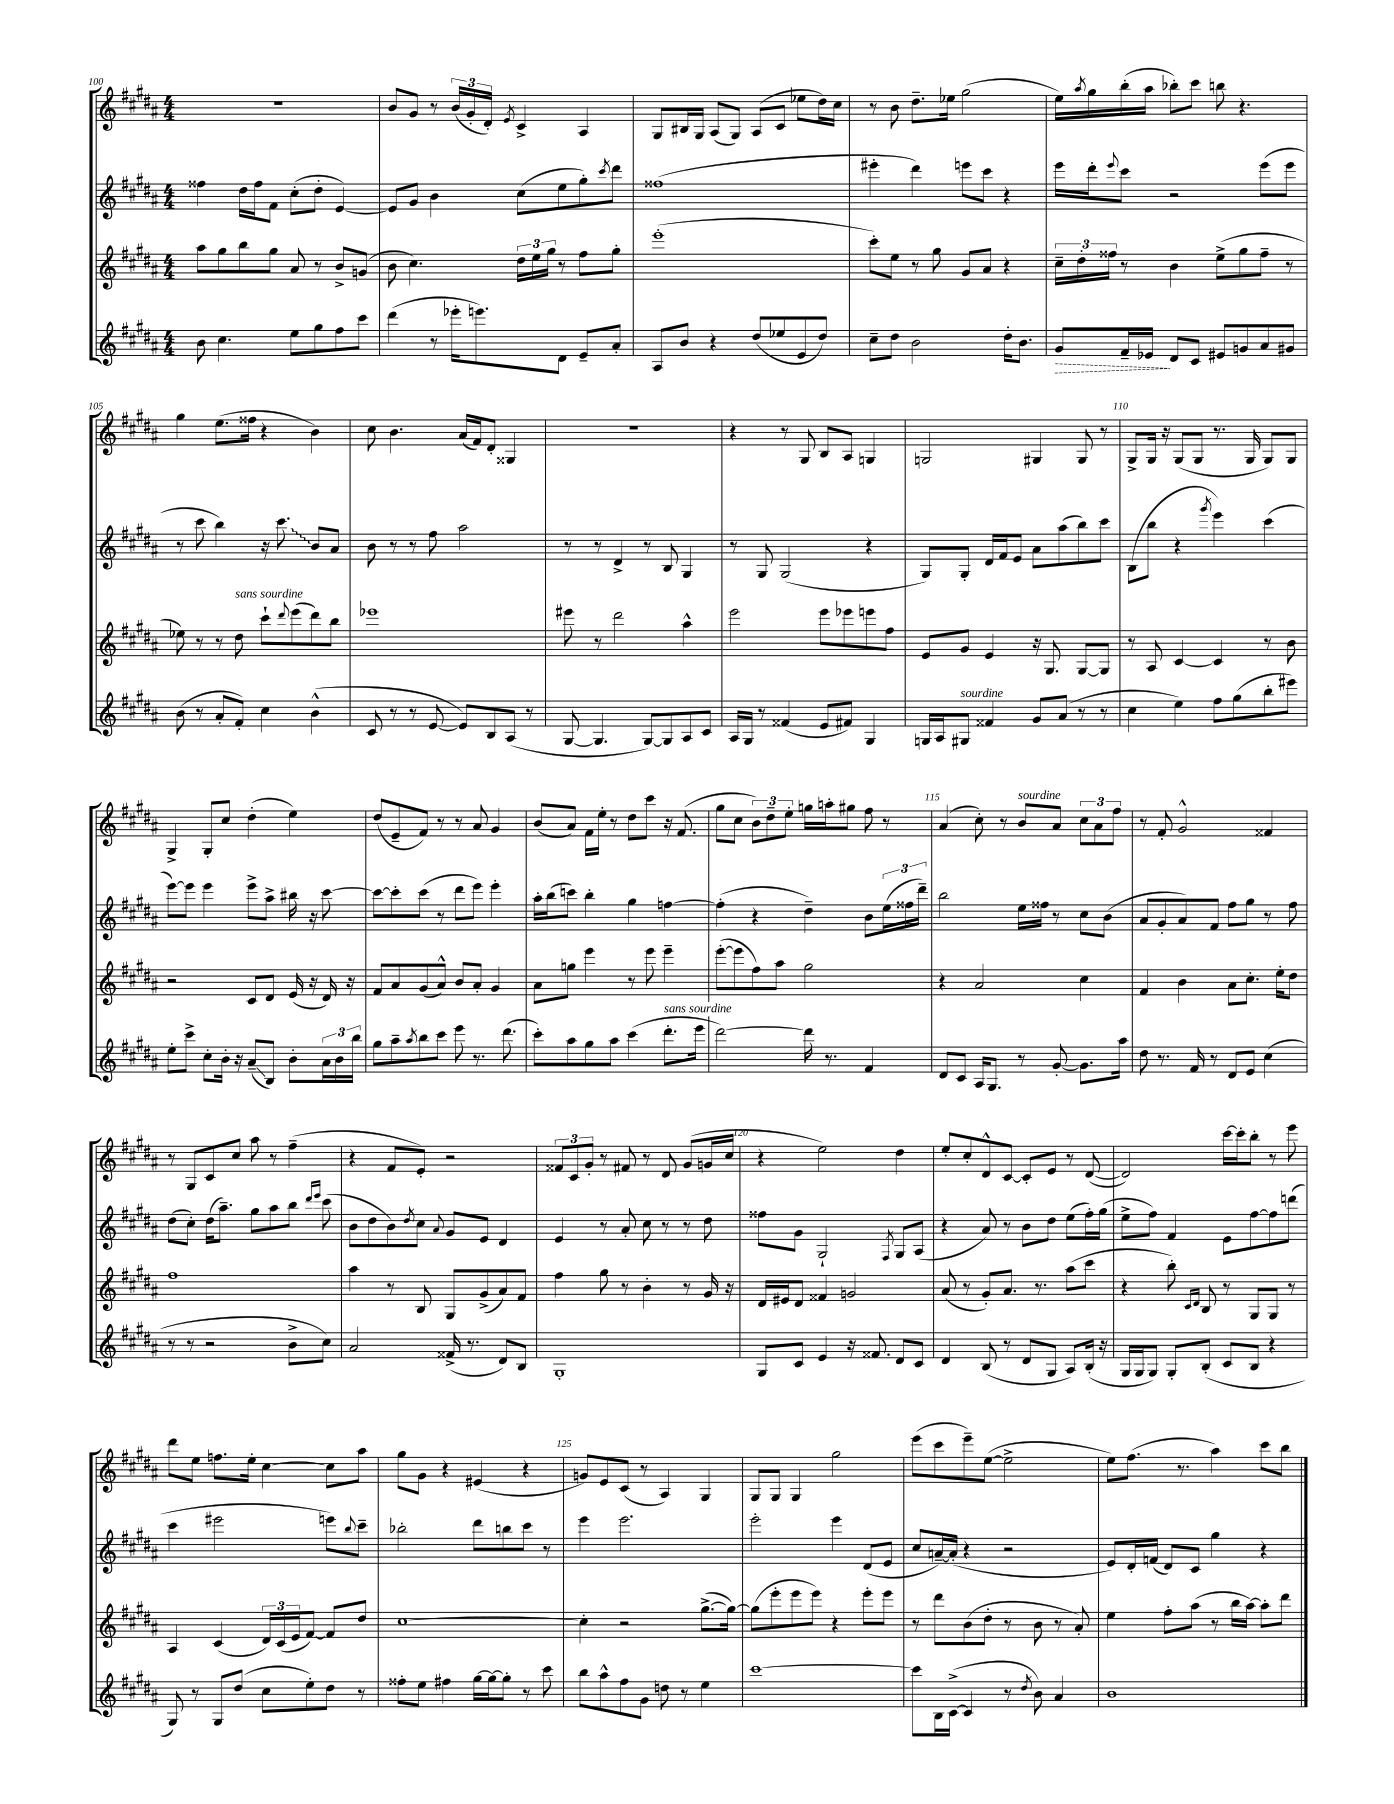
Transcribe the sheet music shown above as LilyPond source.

<<
\new StaffGroup <<
\new Staff = "s0" {
    \clef treble \key b \major \numericTimeSignature \time 4/4
    r1 |
    b'8 gis'8 r8 \tuplet 3/2 { b'16( gis'16-. dis'16-.) } \acciaccatura { e'8 } cis'4-> ais4 |
    gis8 bis16 gis16 ais8( gis8) ais8( cis'8 ees''8 dis''16) cis''16 |
    r8 b'8 dis''8.-- ees''16 gis''2( |
    e''16) \acciaccatura { ais''8 } gis''16 b''16-.( ais''16 bes''8-.) cis'''8 b''8 r4. |
    gis''4 e''8.( fisis''16 r4 b'4) |
    cis''8 b'4. ais'16( fis'16) dis'8-. gisis4 |
    R1 |
    r4 r8 gis8 b8 ais8 g4 |
    g2 gis4 gis8 r8 |
    gis8-> gis16 r16 gis8( gis8 r8. gis16 gis8) gis8 |
    gis4-> gis8-. cis''8 dis''4-.( e''4) |
    dis''8( e'8-- fis'8) r8 r8 ais'8 gis'4 |
    b'8( ais'8) fis'16 e''16-. r8 dis''8 cis'''8 r16 fis'8.( |
    gis''8 cis''8 \tuplet 3/2 { b'8) dis''8-- e''8-. } g''16 a''16-. gis''8 fis''8 r8 |
    ais'4( cis''8-.) r8 b'8^\markup { \italic "sourdine" } ais'8 \tuplet 3/2 { cis''8 ais'8 fis''8 } |
    r8 fis'8-. gis'2-^ fisis'4 |
    r8 gis8 cis'8 cis''8 ais''8 r8 fis''4--( |
    r4 fis'8 e'8-.) r2 |
    \tuplet 3/2 { fisis'8 cis'8 gis'8-. } r8 fis'8 r8 dis'8 gis'8( g'16 cis''16 |
    r4 e''2) dis''4 |
    e''8-. cis''8-. dis'8-^ cis'8~ cis'8-. e'8 r8 dis'8~( |
    dis'2) cis'''16~ cis'''16-. b''8-. r8 e'''8 |
    dis'''8 e''8 f''8. e''16-. cis''4~ cis''8 ais''8 |
    gis''8 gis'8 r4 eis'4( r4 |
    g'8) e'8 cis'8( r8 ais4) gis4 |
    gis8 gis8 gis4 gis''2 |
    e'''8( cis'''8 e'''8--) e''8~( e''2-> |
    e''8) fis''8.( r8. ais''4) cis'''8 b''8 \bar "|." |
}
\new Staff = "s1" {
    \clef treble \key b \major \numericTimeSignature \time 4/4
    fisis''4 dis''16 fisis''16 fis'8 cis''8-.( dis''8-. e'4~) |
    e'8 gis'8 b'4 cis''8( e''8 gis''8-.) \acciaccatura { cis'''8 } dis'''8 |
    fisis''1( |
    eis'''4-. dis'''4) e'''8 cis'''8 r4 |
    e'''16 dis'''16-. \appoggiatura { e'''8 } cis'''8 r2 e'''8( e'''8 |
    r8 cis'''8 b''4) r16 \once \override Glissando.style = #'zigzag cis'''8.\glissando b'8 ais'8 |
    b'8 r8 r8 fis''8 ais''2 |
    r8 r8 dis'4-> r8 b8 gis4 |
    r8 gis8 gis2( r4 |
    gis8) gis8-. dis'16 fis'16 e'8 ais'8 ais''8( b''8) cis'''8 |
    b8( b''8 r4 \acciaccatura { gis'''8 } e'''4) cis'''4( |
    e'''8~) e'''8 e'''4 e'''8-> ais''8-> bis''16 r16 cis'''8~ |
    cis'''8~ cis'''8-. cis'''8( r8 dis'''8 e'''8) e'''4-. |
    ais''16-. b''16( c'''8) b''4-. gis''4 f''4~ |
    f''4-.( r4 dis''4--) b'8 \tuplet 3/2 { e''16( fisis''16 dis'''16--) } |
    b''2 e''16 fisis''16 r8 cis''8 b'8( |
    ais'8 gis'8-. ais'8) fis'8 fis''8 gis''8 r8 fis''8 |
    dis''8( cis''8-.) dis''16( ais''8.--) gis''8 ais''8 b''8 \grace { dis'''16 e'''16 } cis'''8( |
    b'8 dis''8 b'8) \acciaccatura { dis''8 } cis''8 \appoggiatura { ais'8 } gis'8 e'8 dis'4 |
    e'4 r8 ais'8-. cis''8 r8 r8 dis''8 |
    fisis''8 gis'8 gis2-! \acciaccatura { fis8 } gis8 ais8( |
    r4 ais'8) r8 b'8 dis''8 e''8( fis''16-.) gis''16( |
    e''8-> fis''8) fis'4 e'8 fis''8~ fis''8 d'''8( |
    cis'''4 eis'''2 e'''8) \appoggiatura { b''8 } cis'''8-- |
    bes''2-. dis'''8 b''8 cis'''8 r8 |
    e'''4 e'''2. |
    e'''2-. e'''4 dis'8( e'8 |
    cis''8 a'16~--) a'16-.( r4 r2 |
    e'8) dis'16-. f'16( dis'8) cis'8 gis''4 r4 \bar "|." |
}
\new Staff = "s2" {
    \clef treble \key b \major \numericTimeSignature \time 4/4
    ais''8 gis''8 b''8 gis''8 ais'8 r8 b'8-> g'8( |
    b'8 cis''4.) \tuplet 3/2 { dis''16 e''16 gis''16 } r8 fis''8 gis''8-. |
    e'''1-.( |
    cis'''8-.) e''8 r8 gis''8 gis'8 ais'8 r4 |
    \tuplet 3/2 { cis''16-- dis''16-. fisis''16 } r8 b'4 e''8->( gis''8 fisis''8-- r8 |
    ees''8) r8 r8 dis''8^\markup { \italic "sans sourdine" } cis'''8-! \appoggiatura { dis'''8 } e'''8( dis'''8) b''8 |
    ees'''1 |
    eis'''8 r8 dis'''2 ais''4-^ |
    e'''2 e'''8 ees'''8 e'''8 fis''8 |
    e'8 gis'8 e'4 r16 gis8. gis8~ gis8 |
    r8 ais8 cis'4~ cis'4 r8 b'8 |
    r2 cis'8 dis'8 e'16( r16 dis'16) r16 |
    fis'8 ais'8 gis'8( ais'8-^) b'8 ais'8-. gis'4 |
    ais'8 g''8 e'''4 r8 e'''8 e'''4-- |
    e'''8~-.( e'''8 fis''8) ais''8 gis''2 |
    r4 ais'2 cis''4 |
    fis'4 b'4 ais'8 cis''8.-. e''16-. dis''8 |
    fis''1 |
    ais''4 r8 b8 gis8 gis'8->( ais'8) fis'8 |
    fis''4 gis''8 r8 b'4-. r8 gis'16 r16 |
    dis'16 eis'16 dis'8 fisis'4 g'2 |
    ais'8( r8 gis'8-.) ais'8. r8. ais''8( cis'''8 |
    r4 b''8-.) \grace { cis'16 dis'16 } b8 r8 gis8 gis8 r8 |
    ais4 cis'4( \tuplet 3/2 { dis'16) cis'16( e'16 } fis'8~) fis'8 dis''8 |
    cis''1~ |
    cis''4-. r2 gis''8.~->( gis''16~) |
    gis''8( e'''8-. e'''8 e'''8) r4 e'''8-. e'''8 |
    r8 dis'''8 b'8( dis''8-. r8 b'8 r8 ais'8-.) |
    e''4 fis''8-. ais''8( r8 b''16 ais''16~) ais''8-. dis'''8 \bar "|." |
}
\new Staff = "s3" {
    \clef treble \key b \major \numericTimeSignature \time 4/4
    b'8 cis''4. e''8 gis''8 fis''8 cis'''8 |
    dis'''4( r8 ees'''16-. e'''8.) dis'8 e'8-- ais'8-. |
    ais8 b'8 r4 dis''8( ees''8 e'8 dis''8) |
    cis''8-- dis''8 b'2 dis''16-. b'8. |
    \once \override Hairpin.style = #'dashed-line gis'8\> fis'16-- ees'16\! dis'8 cis'8 eis'8 g'8 ais'8 gis'8 |
    b'8( r8 ais'8-. fis'8-.) cis''4 b'4-^( |
    cis'8 r8 r8 e'8~ e'8) b8 ais8( r8 |
    gis8~ gis4. gis8~) gis8 ais8 cis'8 |
    ais16 gis16 r8 fisis'4( e'8 fis'8) gis4 |
    g16 ais16 gis8^\markup { \italic "sourdine" } fisis'4 gis'8 ais'8( r8 r8 |
    cis''4 e''4) fis''8 gis''8( b''8-. eis'''8) |
    e''8-. cis'''8-> cis''8-. b'16-. r16 ais'8--\glissando( b8) b'8-. \tuplet 3/2 { ais'16 b'16 b''16 } |
    gis''8 ais''8-- \acciaccatura { ais''8 } b''8 cis'''8 e'''8 r8. dis'''8.( |
    cis'''8-.) ais''8 gis''8 ais''8 cis'''4( dis'''8.-.^\markup { \italic "sans sourdine" } e'''16 |
    dis'''2~) dis'''16 r8. fis'4 |
    dis'8 cis'8 ais16 gis8. r8 gis'8~-. gis'8. ais''16 |
    dis''8 r8. fis'16 r8 dis'8 e'8 cis''4( |
    r8 r8 r2 b'8-> cis''8) |
    ais'2 fisis'16->( r8. dis'8) b8 |
    gis1-. |
    gis8 cis'8 e'4 r16 fisis'8. dis'8 cis'8 |
    dis'4 b8( r8 dis'8 gis8 ais8) b16-.( r16 |
    gis16 gis16 gis8) gis8-. b8-.( cis'8 b8 r4 |
    gis8) r8 gis8 dis''8( cis''8 e''8-.) dis''8 r8 |
    fisis''8-. e''8 fis''4 gis''16~ gis''16~ gis''8-. r8 cis'''8 |
    b''8 ais''8-^ fis''8 gis'8 d''8 r8 e''4 |
    cis'''1~ |
    cis'''8 b16 cis'16~->( cis'4 r8 \acciaccatura { dis''8 } b'8) ais'4 |
    b'1 \bar "|." |
}
>>
>>
\layout { \context { \Score currentBarNumber = #100 \override BarNumber.break-visibility = ##(#f #t #t) barNumberVisibility = #(every-nth-bar-number-visible 5) } }
